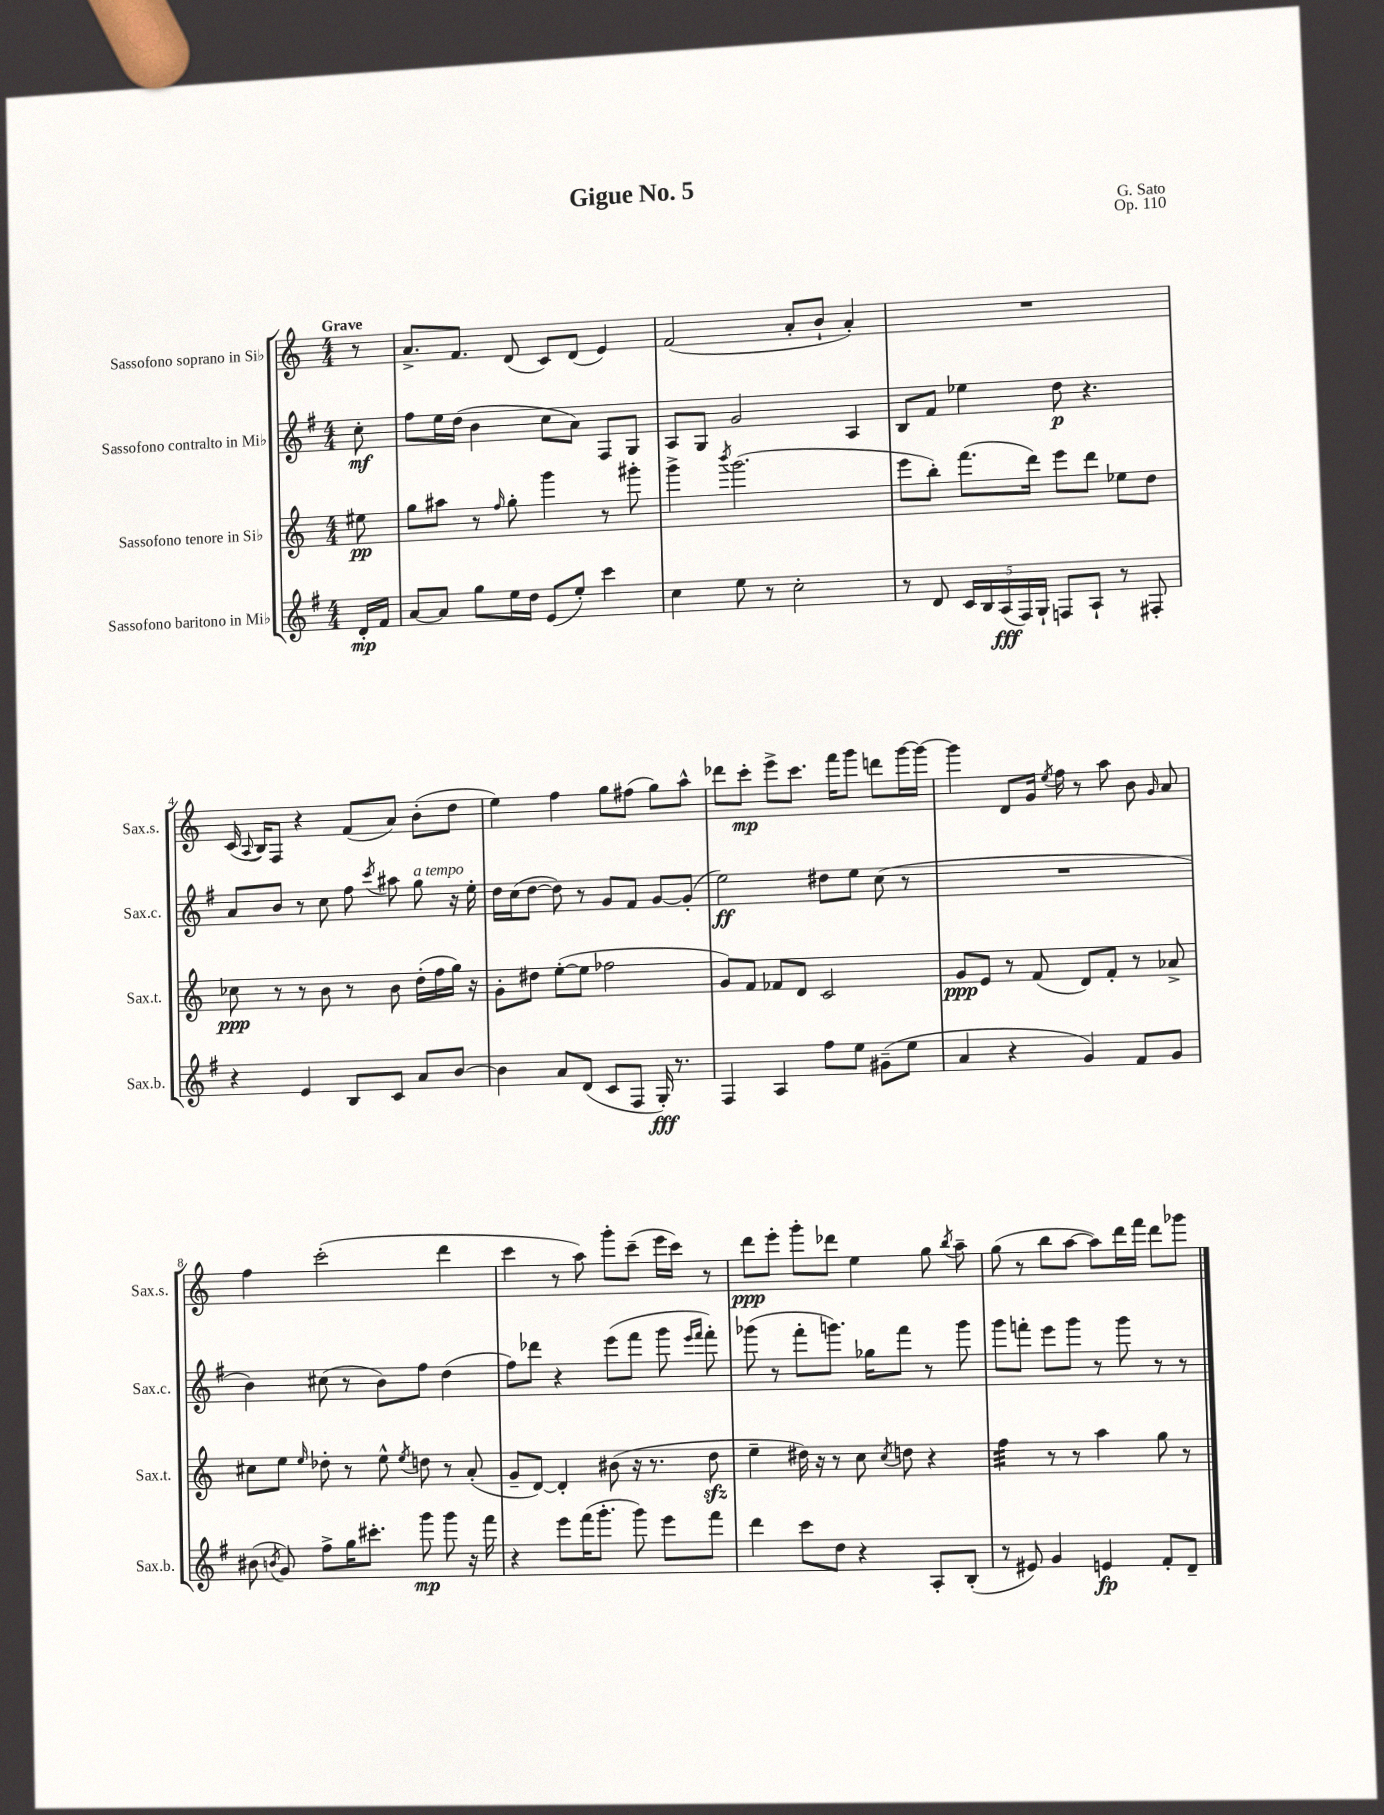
\header { title = "Gigue No. 5" composer = "G. Sato" opus = "Op. 110" }
<<
\new StaffGroup <<
\new Staff = "s0" \with { instrumentName = "Sassofono soprano in Sib" shortInstrumentName = "Sax.s." } {
    \clef treble \key c \major \numericTimeSignature \time 4/4 \partial 8 \tempo "Grave"
    \autoBeamOff r8 |
    a'8.[-> f'8.] d'8( c'8[) d'8]( e'4) |
    f'2( a'8[-. b'8]-! a'4-.) |
    R1 |
    c'16( \appoggiatura { a8 } b16[) f8] r4 f'8[( a'8]) b'8[-.( d''8] |
    e''4) f''4 g''8[ fis''8]( g''8[) a''8]-^ |
    des'''8[ c'''8]-.\mp e'''8[-> c'''8.] f'''16[ g'''8] d'''8[ g'''16~ g'''16]~ |
    g'''4 d'8[ g'16] \acciaccatura { e''8 } f''16 r8 a''8 b'8 \grace { g'16 } a'8 |
    f''4 c'''2-.( d'''4 |
    c'''4 r8 a''8) g'''8[-. c'''8]--( e'''16[ c'''16]) r8 |
    d'''8[\ppp e'''8]-. g'''8[-. des'''8] e''4 g''8 \acciaccatura { b''8 } a''8-- |
    g''8( r8 b''8[ a''8]~ a''8[) d'''16 f'''16] d'''8[ ges'''8] \bar "|." |
}
\new Staff = "s1" \with { instrumentName = "Sassofono contralto in Mib" shortInstrumentName = "Sax.c." } {
    \clef treble \key g \major \numericTimeSignature \time 4/4 \partial 8
    \autoBeamOff c''8-.\mf |
    fis''8[ e''16 d''16]( b'4 c''8[ a'8]) fis8[ g8] |
    a8[ g8] g'2 a4 |
    b8[ fis'8] ees''4 d''8\p r4. |
    a'8[ b'8] r8 c''8 fis''8 \acciaccatura { c'''8 } ais''8 g''8^\markup { \italic "a tempo" } r16 e''16-. |
    d''16[ c''16( d''8]~ d''8) r8 g'8[ fis'8] g'8[~ g'8]-.( |
    e''2\ff) dis''8[ e''8] c''8( r8 |
    R1 |
    b'4) cis''8( r8 b'8[) fis''8] d''4( |
    fis''8[) des'''8] r4 e'''8[( fis'''8] g'''8 \grace { e'''16[ fis'''16] } fis'''8-.) |
    ges'''8( r8 fis'''8[-. g'''8.]) ges''16[ fis'''8] r8 g'''8 |
    g'''8[ f'''8]-. e'''8[ g'''8] r8 g'''8 r8 r8 \bar "|." |
}
\new Staff = "s2" \with { instrumentName = "Sassofono tenore in Sib" shortInstrumentName = "Sax.t." } {
    \clef treble \key c \major \numericTimeSignature \time 4/4 \partial 8
    \autoBeamOff eis''8\pp |
    g''8[ ais''8] r8 \grace { f''16 } g''8-. g'''4 r8 gis'''8-. |
    g'''4-> \acciaccatura { b'''8 } g'''2.( |
    e'''8[ b''8]-.) f'''8.[( d'''16]) e'''8[ d'''8] ees''8[ d''8] |
    ces''8\ppp r8 r8 b'8 r8 b'8 d''16[-.( f''16 g''16]) r16 |
    g'8[-. dis''8] e''8[~-.( e''8] fes''2 |
    g'8[) f'8] fes'8[ d'8] c'2 |
    g'8[\ppp e'8] r8 f'8( d'8[) f'8]-. r8 aes'8-> |
    cis''8[ e''8] \grace { e''16 } des''8-. r8 e''8-^ \acciaccatura { e''8 } d''8 r8 a'8-.( |
    g'8[-- d'8]~) d'4-. bis'8( r16 r8. d''8\sfz |
    e''4-- dis''16) r16 r8 c''8 \acciaccatura { c''8 } d''8 r4 |
    f''4:32 r8 r8 a''4 g''8 r8 \bar "|." |
}
\new Staff = "s3" \with { instrumentName = "Sassofono baritono in Mib" shortInstrumentName = "Sax.b." } {
    \clef treble \key g \major \numericTimeSignature \time 4/4 \partial 8
    \autoBeamOff d'16[-.\mp fis'16] |
    a'8[~ a'8] g''8[ e''16 d''16] e'8[( e''8]-.) c'''4 |
    c''4 e''8 r8 c''2-. |
    r8 d'8 \tuplet 5/4 { c'16[ b16 a16\fff( fis16) g16]-! } f8[ a8]-! r8 fis8-. |
    r4 e'4 b8[ c'8] a'8[ b'8]~ |
    b'4 a'8[ d'8]( c'8[ fis8] g16-.\fff) r8. |
    fis4 a4 fis''8[ e''8] gis'8[--( e''8] |
    a'4 r4 g'4) fis'8[ g'8] |
    bis'8( \acciaccatura { b'8 } g'8) fis''8[-> g''16 cis'''8.]-. g'''8\mp g'''8 r16 fis'''16 |
    r4 e'''8[ fis'''16( g'''8.]-. g'''8) e'''8[ fis'''8] |
    d'''4 c'''8[ d''8] r4 a8[-. b8]-.( |
    r8 eis'8) g'4 e'4\fp fis'8[-. d'8]-- \bar "|." |
}
>>
>>
